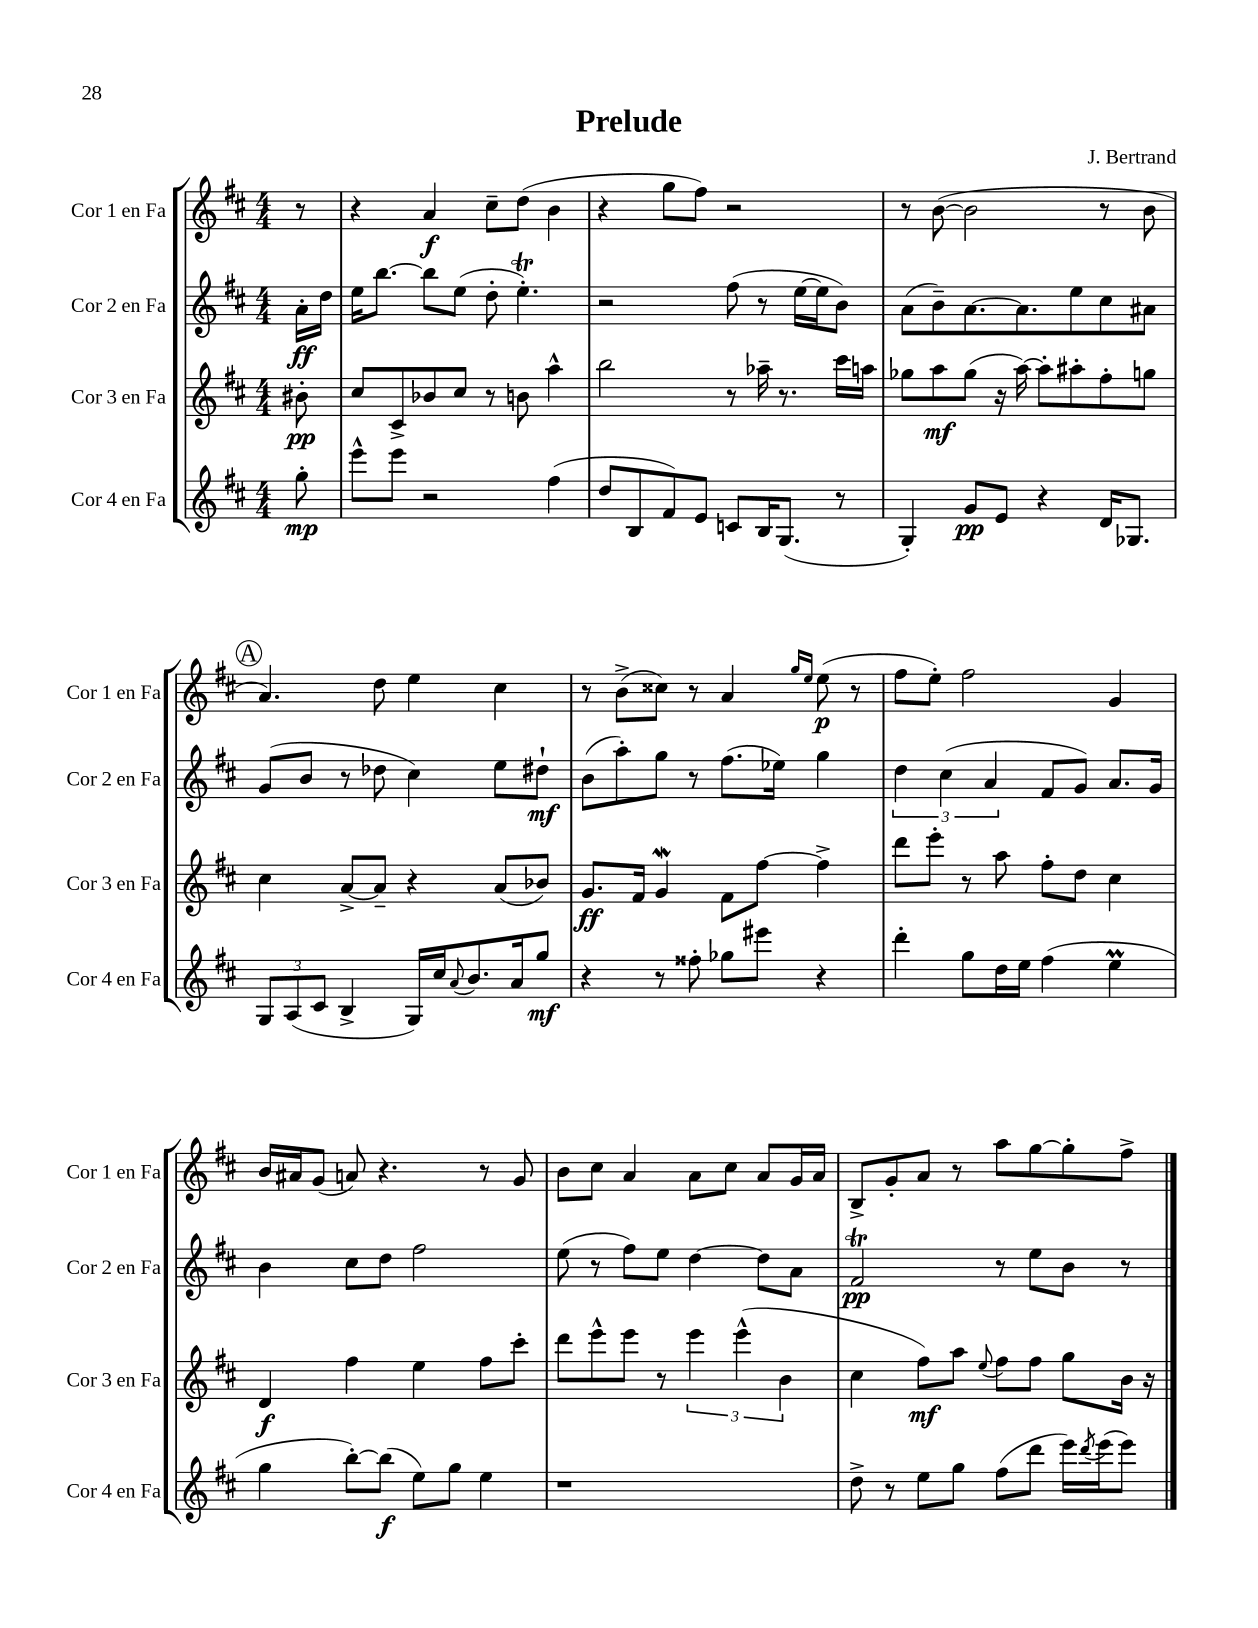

**kern	**dynam	**kern	**dynam	**kern	**dynam	**kern	**dynam
*part4	*part4	*part3	*part3	*part2	*part2	*part1	*part1
*staff4	*staff4	*staff3	*staff3	*staff2	*staff2	*staff1	*staff1
*I"Cor 4 en Fa	*	*I"Cor 3 en Fa	*	*I"Cor 2 en Fa	*	*I"Cor 1 en Fa	*
*I'Cor 4 en Fa	*	*I'Cor 3 en Fa	*	*I'Cor 2 en Fa	*	*I'Cor 1 en Fa	*
*clefG2	*	*clefG2	*	*clefG2	*	*clefG2	*
*k[f#c#]	*	*k[f#c#]	*	*k[f#c#]	*	*k[f#c#]	*
*M4/4	*	*M4/4	*	*M4/4	*	*M4/4	*
=	=	=	=	=	=	=	=
8gg'\	mp	8b#X'\	pp	16a'\LL	ff	8r	.
.	.	.	.	16dd\JJ	.	.	.
=1	=1	=1	=1	=1	=1	=1	=1
8eee^^\L	.	8cc#/L	.	16ee\KL	.	4r	.
.	.	.	.	[8.bb\J	.	.	.
8eee\J	.	8c#^/	.	.	.	.	.
2r	.	8b-X/	.	8bb\L]	.	4a/	f
.	.	8cc#/J	.	(8ee\J	.	.	.
.	.	8r	.	8dd'\	.	8cc#~\L	.
.	.	8bn\	.	4.eeT'\)	.	(8dd\J	.
(4ff#\	.	4aa^^\	.	.	.	4b\	.
=2	=2	=2	=2	=2	=2	=2	=2
8dd/L	.	2bb\	.	2r	.	4r	.
8B/	.	.	.	.	.	.	.
8f#/)	.	.	.	.	.	8gg\L	.
8e/J	.	.	.	.	.	8ff#\J)	.
8cn/L	.	8r	.	(8ff#\	.	2r	.
16B/K	.	16aa-X~\	.	8r	.	.	.
(8.G/J	.	8.r	.	.	.	.	.
.	.	.	.	[16ee\LL	.	.	.
.	.	.	.	16ee\J]	.	.	.
8r	.	16ccc#\LL	.	8b\J)	.	.	.
.	.	16aan\JJ	.	.	.	.	.
=3	=3	=3	=3	=3	=3	=3	=3
4G'/)	.	8gg-X\L	.	(8a\L	.	8r	.
.	.	8aa\	mf	8b~\)	.	([8b\	.
8g/L	pp	(8gg-\J	.	[8.a\	.	2b\]	.
8e/J	.	16r	.	.	.	.	.
.	.	[16aa\)	.	8.a\]	.	.	.
4r	.	8aa'\L]	.	.	.	.	.
.	.	8aa#X'\	.	8ee\	.	.	.
16d/KL	.	8ff#'\	.	8cc#\	.	8r	.
8.G-X/J	.	.	.	.	.	.	.
.	.	8ggn\J	.	8a#X\J	.	8b\	.
!!LO:LB:g=z
!!LO:REH:place=s1:t=A
=4	=4	=4	=4	=4	=4	=4	=4
12G/L	.	4cc#\	.	(8g/L	.	4.a/)	.
(12A/	.	.	.	.	.	.	.
.	.	.	.	8b/J	.	.	.
12c#/J	.	.	.	.	.	.	.
4B^/	.	[8a^/L	.	8r	.	.	.
.	.	8a~/J]	.	8dd-X\	.	8dd\	.
16G/LL)	.	4r	.	4cc#\)	.	4ee\	.
16cc#/J	.	.	.	.	.	.	.
8qqa/	.	.	.	.	.	.	.
8.b/	.	.	.	.	.	.	.
.	.	(8a/L	.	8ee\L	.	4cc#\	.
16a/k	.	.	.	.	.	.	.
8gg/J	mf	8b-X/J)	.	8dd#X`\J	mf	.	.
=5	=5	=5	=5	=5	=5	=5	=5
4r	.	8.g/L	ff	(8b\L	.	8r	.
.	.	.	.	8aa'\)	.	(8b^\L	.
.	.	16f#/Jk	.	.	.	.	.
8r	.	4gw/	.	8gg\J	.	8cc##X\J)	.
8ff##X'\	.	.	.	8r	.	8r	.
8gg-X\L	.	8f#\L	.	(8.ff#\L	.	4a/	.
8eee#X\J	.	[8ff#\J	.	.	.	.	.
.	.	.	.	16ee-X\Jk)	.	.	.
.	.	.	.	.	.	16qqgg/LL	.
.	.	.	.	.	.	16qqee/JJ	.
4r	.	4ff#^\]	.	4gg\	.	(8ee\	p
.	.	.	.	.	.	8r	.
=6	=6	=6	=6	=6	=6	=6	=6
4ddd'\	.	8ddd\L	.	6dd\	.	8ff#\L	.
.	.	8eee'\J	.	.	.	8ee'\J)	.
.	.	.	.	(6cc#\	.	.	.
8gg\L	.	8r	.	.	.	2ff#\	.
.	.	.	.	6a/	.	.	.
16dd\L	.	8aa\	.	.	.	.	.
16ee\JJ	.	.	.	.	.	.	.
(4ff#\	.	8ff#'\L	.	8f#/L	.	.	.
.	.	8dd\J	.	8g/J)	.	.	.
4eeM\	.	4cc#\	.	8.a/L	.	4g/	.
.	.	.	.	16g/Jk	.	.	.
!!LO:LB:g=z
=7	=7	=7	=7	=7	=7	=7	=7
4gg\	.	4d/	f	4b\	.	16b/LL	.
.	.	.	.	.	.	16a#X/J	.
.	.	.	.	.	.	(8g/J	.
[8bb'\L)	.	4ff#\	.	8cc#\L	.	8an/)	.
(8bb\J]	f	.	.	8dd\J	.	4.r	.
8ee\L)	.	4ee\	.	2ff#\	.	.	.
8gg\J	.	.	.	.	.	.	.
4ee\	.	8ff#\L	.	.	.	8r	.
.	.	8ccc#'\J	.	.	.	8g/	.
=8	=8	=8	=8	=8	=8	=8	=8
1r	.	8ddd\L	.	(8ee\	.	8b\L	.
.	.	8eee^^\	.	8r	.	8cc#\J	.
.	.	8eee\J	.	8ff#\L)	.	4a/	.
.	.	8r	.	8ee\J	.	.	.
.	.	6eee\	.	[4dd\	.	8a\L	.
.	.	.	.	.	.	8cc#\J	.
.	.	(6eee^^\	.	.	.	.	.
.	.	.	.	8dd\L]	.	8a/L	.
.	.	6b\	.	.	.	.	.
.	.	.	.	8a\J	.	16g/L	.
.	.	.	.	.	.	16a/JJ	.
=9	=9	=9	=9	=9	=9	=9	=9
8dd^\	.	4cc#\	.	2f#t/	pp	8B^/L	.
8r	.	.	.	.	.	8g'/	.
8ee\L	.	8ff#\L)	mf	.	.	8a/J	.
8gg\J	.	8aa\J	.	.	.	8r	.
.	.	8qqee/	.	.	.	.	.
(8ff#\L	.	8ff#\L	.	8r	.	8aa\L	.
8ddd\J	.	8ff#\J	.	8ee\L	.	[8gg\	.
16eee\LL)	.	8gg\L	.	8b\J	.	8gg'\]	.
8qddd/	.	.	.	.	.	.	.
(16eee\J	.	.	.	.	.	.	.
8eee\J)	.	16b\Jk	.	8r	.	8ff#^\J	.
.	.	16r	.	.	.	.	.
==	==	==	==	==	==	==	==
*-	*-	*-	*-	*-	*-	*-	*-
